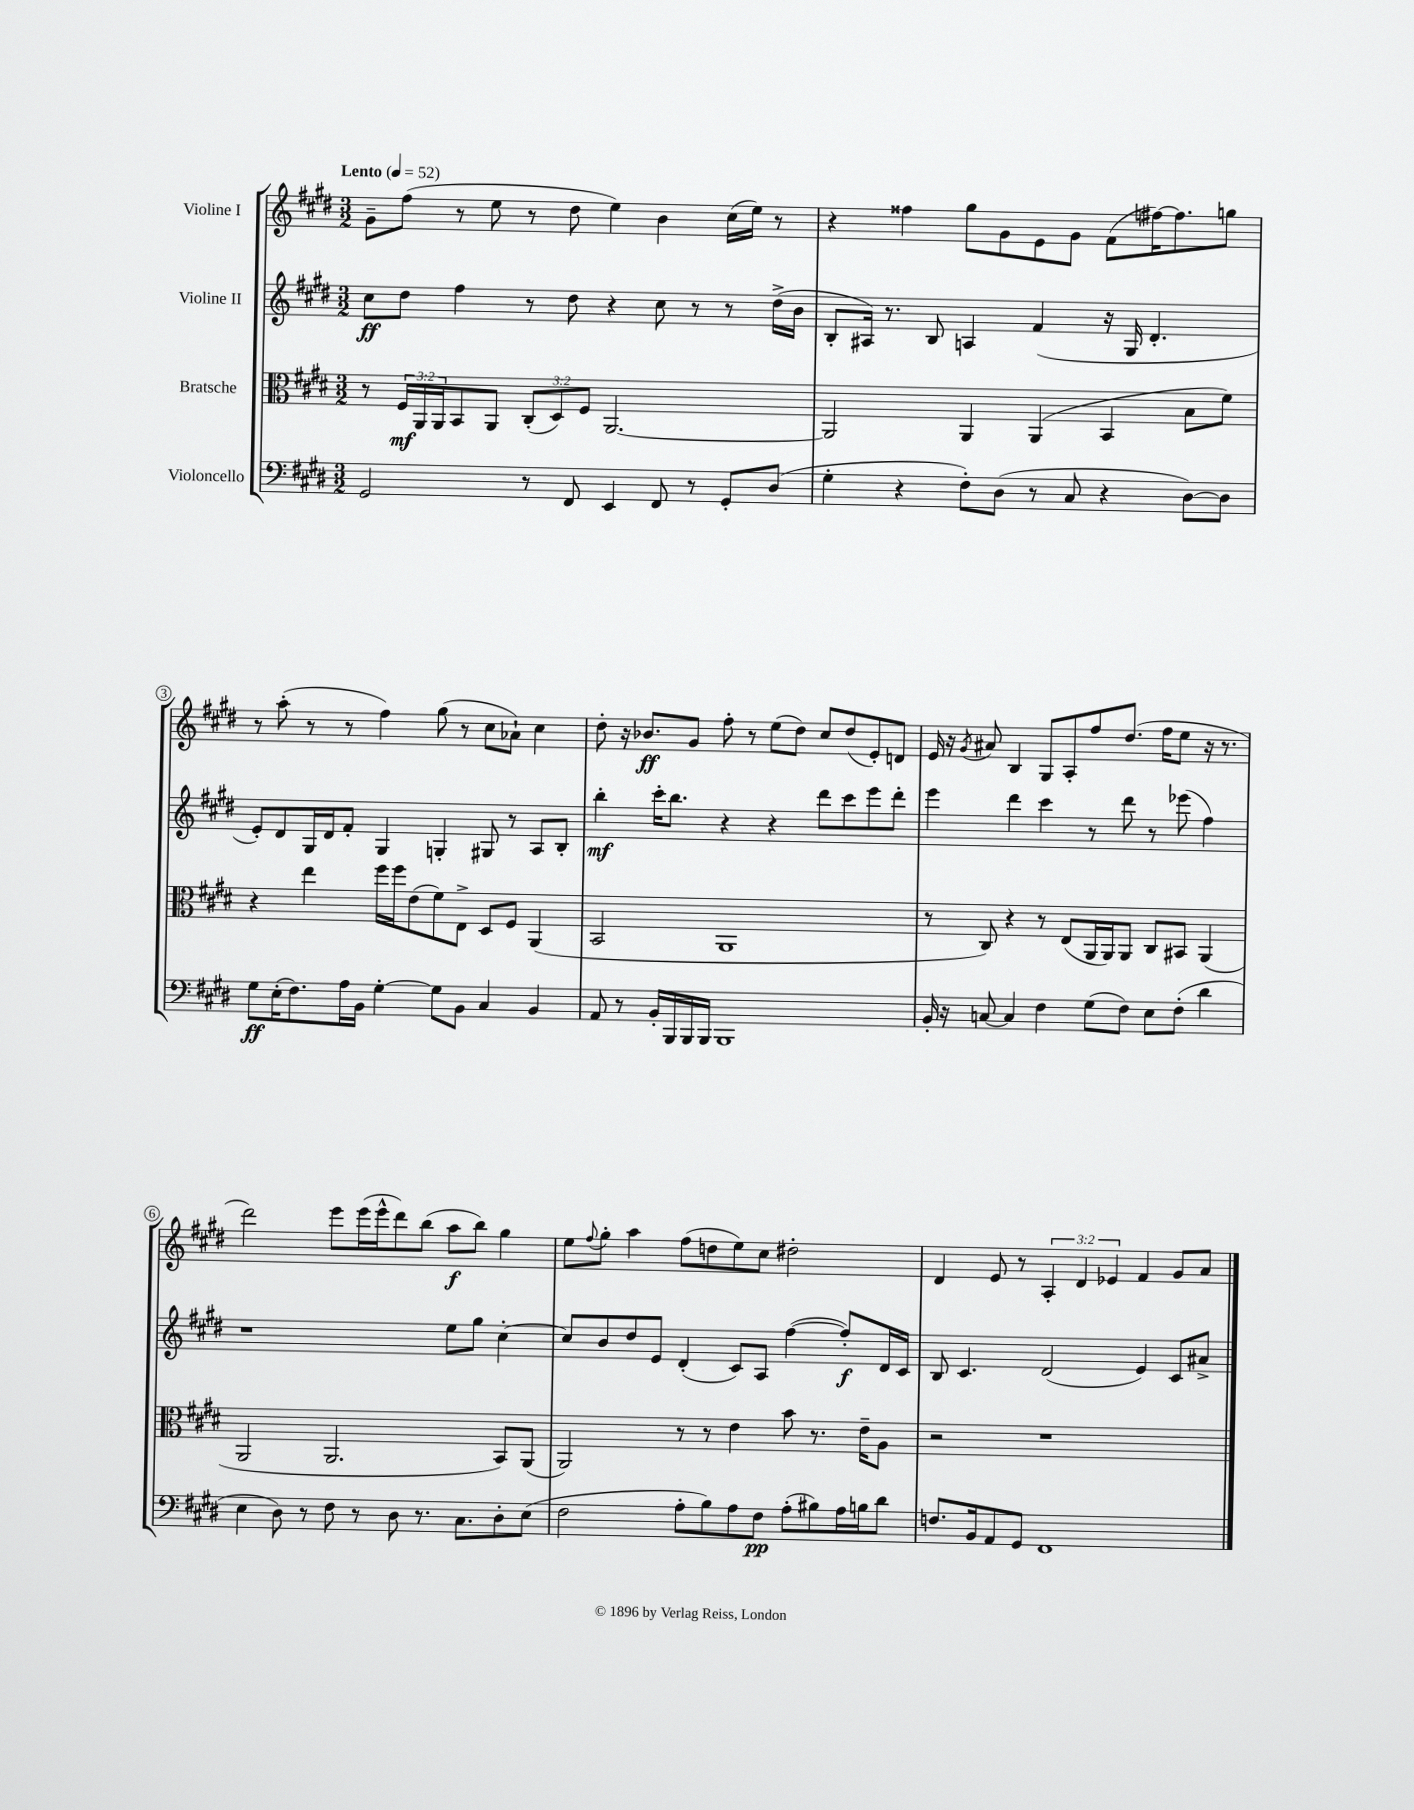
<<
\new StaffGroup <<
\new Staff = "s0" \with { instrumentName = "Violine I" } {
    \clef treble \key e \major \numericTimeSignature \time 3/2 \override Staff.TupletNumber.text = #tuplet-number::calc-fraction-text \tempo "Lento" 4 = 52
    gis'8-- fis''8( r8 e''8 r8 dis''8 e''4) b'4 cis''16( e''16) r8 |
    r4 fisis''4 gis''8 gis'8 e'8 gis'8 fis'8( fis''16~) fis''8. g''8 |
    r8 a''8-.( r8 r8 fis''4) gis''8( r8 cis''8 aes'8-!) cis''4 |
    dis''8-. r16 bes'8.\ff gis'8 fis''8-. r8 e''8( dis''8) cis''8 dis''8( e'8-.) d'8 |
    e'16 r16 \acciaccatura { gis'8 } ais'8 b4 gis8 a8-. fis''8 dis''8.( fis''16 e''8 r16 r8. |
    dis'''2) e'''8 e'''16( e'''16-^ dis'''8) b''8( a''8\f b''8) gis''4 |
    e''8 \appoggiatura { fis''8 } gis''8-. a''4 fis''8( d''8 e''8) cis''8 dis''2-. |
    dis'4 e'8 r8 \tuplet 3/2 { a4-. dis'4 ees'4 } fis'4 gis'8 a'8 \bar "|." |
}
\new Staff = "s1" \with { instrumentName = "Violine II" } {
    \clef treble \key e \major \numericTimeSignature \time 3/2
    cis''8\ff dis''8 fis''4 r8 dis''8 r4 cis''8 r8 r8 dis''16->( b'16 |
    b8-. ais16) r8. b8 a4 fis'4( r16 gis16 dis'4.-. |
    e'8-.) dis'8 gis16 dis'16 fis'8-. gis4 g4-. gis8 r8 a8 b8-. |
    b''4-.\mf cis'''16-. b''8. r4 r4 dis'''8 cis'''8 e'''8 dis'''8-. |
    e'''4 dis'''4 cis'''4 r8 dis'''8 r8 ees'''8( fis''4) |
    r1 e''8 gis''8 cis''4~-. |
    cis''8 b'8 dis''8 e'8 dis'4-.( cis'8) a8 fis''4~( fis''8-.\f) dis'16 cis'16 |
    b8 cis'4. dis'2( e'4) cis'8 ais'8-> \bar "|." |
}
\new Staff = "s2" \with { instrumentName = "Bratsche" } {
    \clef alto \key e \major \numericTimeSignature \time 3/2 \override Staff.TupletNumber.text = #tuplet-number::calc-fraction-text
    r8 \tuplet 3/2 { fis16\mf a,16 a,16 } b,8 a,8 \tuplet 3/2 { cis8-.( dis8) fis8 } a,2.~ |
    a,2 a,4 a,4( b,4 b8 fis'8) |
    r4 e''4 fis''16 fis''16 e'8( fis'8) e8-> dis8 fis8 a,4( |
    b,2 a,1 |
    r8 cis8) r4 r8 e8( a,16 a,16) a,8 cis8 bis,8 a,4( |
    a,2 a,2. b,8) a,8( |
    a,2) r8 r8 e'4 b'8 r8. e'16-- a8 |
    r2 r1 \bar "|." |
}
\new Staff = "s3" \with { instrumentName = "Violoncello" } {
    \clef bass \key e \major \numericTimeSignature \time 3/2
    gis,2 r8 fis,8 e,4 fis,8 r8 gis,8-. dis8( |
    gis4-. r4 fis8-.) dis8( r8 cis8 r4 dis8~) dis8 |
    gis8\ff e16-.( fis8.) a16 b,16 gis4~-. gis8 b,8 cis4 b,4 |
    a,8 r8 b,16-. b,,16 b,,16 b,,16 b,,1 |
    b,16-. r16 c8~ c4 fis4 gis8( fis8) e8 fis8-.( dis'4 |
    e4 dis8) r8 fis8 r8 dis8 r8. cis8. dis8-. e8( |
    fis2 a8-. b8) a8 fis8\pp a8-.( bis8) a16 b16 dis'8 |
    f8. b,16 a,8 gis,8 fis,1 \bar "|." |
}
>>
>>
\layout { \context { \Score \override BarNumber.stencil = #(make-stencil-circler 0.1 0.3 ly:text-interface::print) } }
